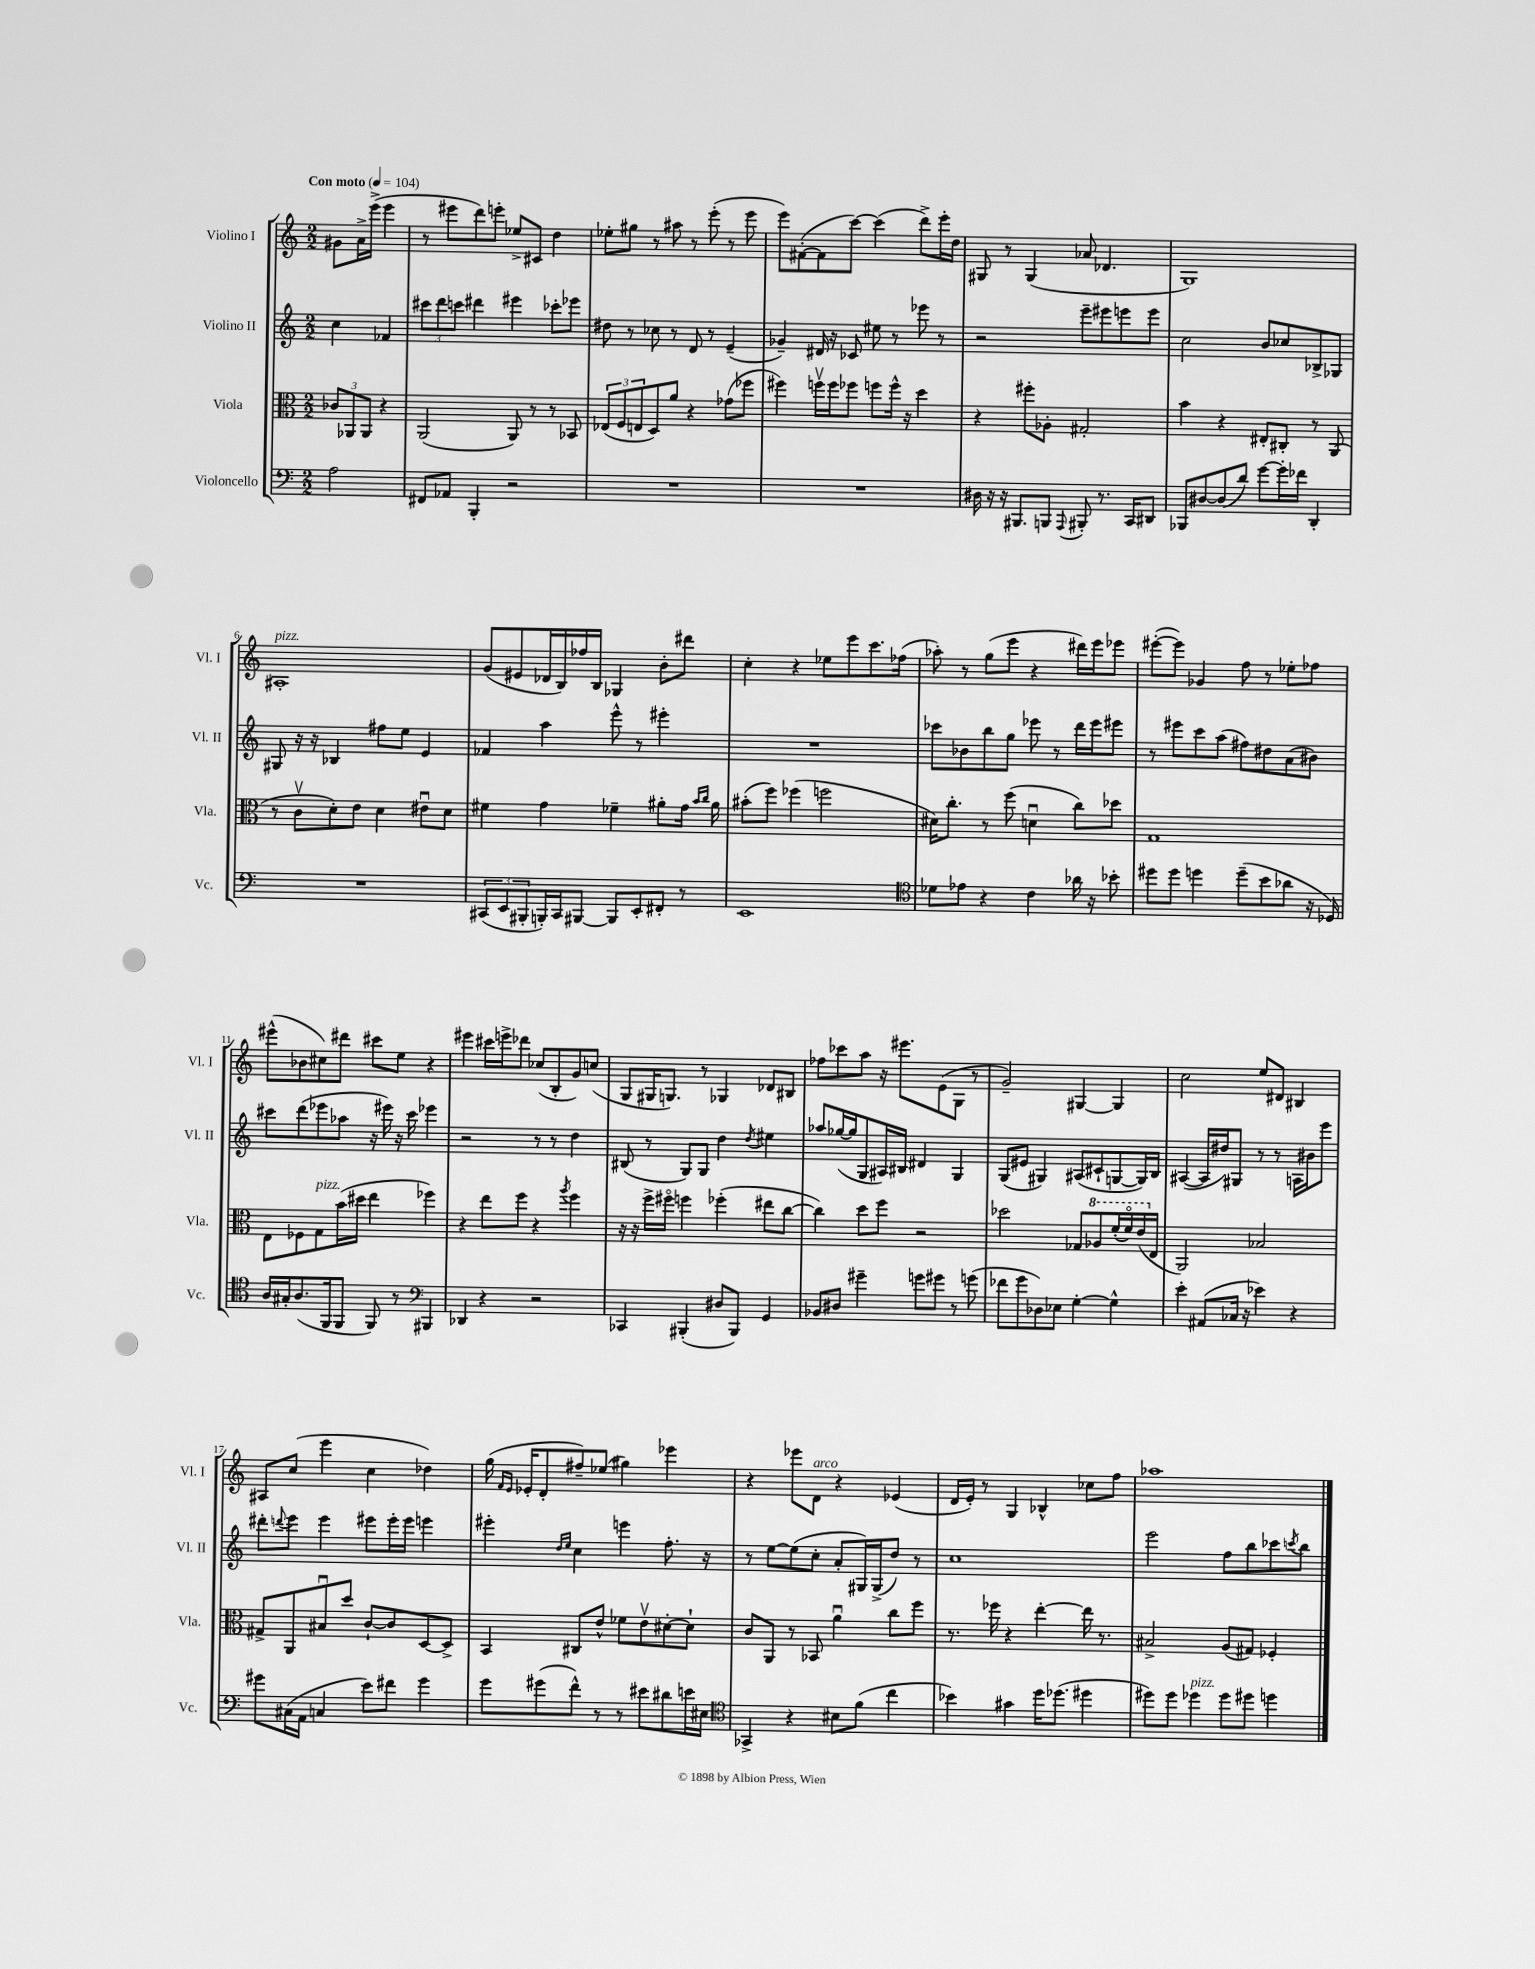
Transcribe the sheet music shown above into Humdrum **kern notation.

**kern	**kern	**kern	**kern
*staff4	*staff3	*staff2	*staff1
*clefF4	*clefC3	*clefG2	*clefG2
*k[]	*k[]	*k[]	*k[]
*M2/2	*M2/2	*M2/2	*M2/2
*MM104	*MM104	*MM104	*MM104
2A	12c-	4cc	8g#
.	12AA-	.	.
.	.	.	16a^
.	12AA-	.	.
.	.	.	(16eee^
.	4r	4f-	4eee
=	=	=	=
8FF#	(2AA	12ccc#	8r
.	.	12ddd	.
8AA-	.	.	8eee#
.	.	12ccc	.
4BBB'	.	4ddd#	8ddd)
.	.	.	8eee'
2r	8AA)	4eee#	8ee-^
.	8r	.	8c#
.	8r	8ccc-'	4dd
.	8BB-	8eee-	.
=	=	=	=
1r	(12E-	8dd#	8ee-'
.	12F	.	.
.	.	8r	8gg#
.	12E	.	.
.	8D)	8cc-	8r
.	8a	8r	8aa#
.	4r	8d	8r
.	.	8r	(8eee'
.	(8g-	(4e~	8r
.	8ff-	.	8eee
=	=	=	=
1r	4ff#)	4g-~)	8eee)
.	.	.	([8f#'
.	16ffv	16d#	8f#]
.	16ff	16r	.
.	8ff-	8c-	[8ccc)
.	8ff	8ee#	(4ccc]
.	16ff^^	8r	.
.	16r	.	.
.	4dd	8eee-	8ddd^)
.	.	8r	16eee'
.	.	.	16dd
=	=	=	=
16D#	4r	2r	8G#
16r	.	.	.
16r	.	.	8r
8.BBB#	.	.	.
.	8ff#'	.	(4G#
8BBB	8A-'	.	.
8qqAAA	.	.	.
8BBB#'	2G#'	8eee~	8a-
8.r	.	8eee#	4.d-
.	.	8eee	.
16CC	.	.	.
8DD#	.	8eee	.
=	=	=	=
8BBB-	4b	2cc	1G)
[8D#	.	.	.
(8D#]	4r	.	.
8d)	.	.	.
[8g	8E#'	8b	.
16g']	8C#'	8cc-	.
16f-	.	.	.
4DD'	8r	8B-^	.
.	(8AA	8G-	.
=	=	=	=
1r	8r	8G#	1A#'
.	8cv	16r	.
.	.	16r	.
.	8d')	4B-	.
.	8e	.	.
.	4d	8ff#	.
.	.	8ee	.
.	8e#u	4e	.
.	8d	.	.
=	=	=	=
(12CC#	4f#	4f-	(8g
12EE	.	.	.
.	.	.	8e#
12BBB#'	.	.	.
16BBB')	4g	4aa	16d-
16CC#	.	.	16B)
[8BBB#	.	.	16ff-
.	.	.	16B
8BBB#]	4f-~	8eee^^	4G-
8EE'	.	8r	.
8FF#'	8a#'	4eee#'	8b'
8r	16g	.	8ddd#
.	16qqb	.	.
.	16qqcc	.	.
.	16a#	.	.
=	=	=	=
1EE	(8b#'	1r	4cc'
.	8ff)	.	.
.	(4ff-	.	4r
.	2ff	.	8ee-
.	.	.	8eee
.	.	.	8.ccc
.	.	.	(16ff-
=	=	=	=
*clefC4	*	*	*
8d-	16d#)	8ccc-	8aa-')
.	8.cc'	.	.
8e-	.	8b-	8r
4r	8r	8bb	(8gg
.	(8ff	8gg	8eee
4c	4du	8eee-	4r
.	.	8r	.
16a-	8cc)	16ddd	16ddd#)
16r	.	16eee-	16eee
8b-'	8dd-	8eee#	8eee-
=	=	=	=
8dd#	1G	8r	([8eee#'
8dd#	.	8eee#	8eee#])
4dd	.	8ccc	4g-
.	.	(8aa	.
(8dd~	.	8ff#)	8ff
8b	.	8dd#	8r
8a-	.	(8a	8ee-'
16r	.	8b#)	8ff-
16D-)	.	.	.
=	=	=	=
16A	8E	8ccc#	(8eee#^^
16G#'	.	.	.
(8.A	8F-	(8ddd	8b-
.	8G	8eee-	8cc#)
16FF	.	.	.
8FF	(16b	8aa-	8ddd#
.	16dd#	.	.
8FF)	4ee	16r	8ccc#
.	.	16eee#)	.
8r	.	16r	8ee
.	.	16ccc#	.
*clefF4	*	*	*
4BBB#	4ff-)	4eee-	4r
=	=	=	=
4DD-	4r	2r	4eee#
4r	8ee	.	16ccc#
.	.	.	16eee^
.	8ff	.	8ddd-
2r	4r	8r	(8cc-
.	.	8r	8B'
.	8qaa	.	.
.	4ff	4dd	8g)
.	.	.	(8cc
=	=	=	=
4CC-	16r	(8B#	8G
.	16r	.	.
.	16ff^	8r	16G#
.	16ff#o	.	8.G)
(4BBB#'	4ff	8G)	.
.	.	8G	8r
8D#	(4ff-'	4dd	4G-
8BBB#)	.	.	.
.	.	8qdd	.
4GG	8ee#	4ee#	8d-
.	[8cc	.	8B#
=	=	=	=
8BB-	4cc])	8aa-	8ff-
8D#	.	([16gg-	8ccc-
.	.	16gg-]	.
4g#~	8dd	8G	8aa
.	8ff	16A#)	16r
.	.	16B#	8.eee#
8g	2r	4d#	.
8g#	.	.	(8e
8r	.	4G	8G
(8g	.	.	8r
=	=	=	=
8f-	2dd-	(8G	2g~)
8g	.	8e#	.
8D-)	.	4G#)	.
8E-	.	.	.
[4G'	8G-	(8A#	[4G#
.	8a-	8c#`	.
4G^^]	(16ff'	[8G	4G#]
.	16ffo)	.	.
.	(16ee	16G])	.
.	16E	16B	.
=	=	=	=
4e'	2AA)	([4A#	2cc
(8AA#	.	16A#]	.
.	.	16dd#)	.
16C-	.	8G#	.
16r	.	.	.
4e-)	2B-	8r	8ee
.	.	8r	8d#
4r	.	16A	4B#
.	.	16b#	.
.	.	8eee	.
=	=	=	=
8g#	8G#^	8ddd#'	8A#
.	.	8qqddd	.
(16C#	8AA	8eee	(8cc
16AA	.	.	.
4C	8B#u	4eee	4eee
.	8dd	.	.
8e)	[8c`	8eee#	4cc
8f#	8c]	16eee#'	.
.	.	16eee#	.
4g#	[8D	4eee	4dd-)
.	8D^]	.	.
=	=	=	=
8g	4BB	4eee#'	(16gg
.	.	.	16qqf
.	.	.	16qqe
.	.	.	16e-'
(8g#	.	.	8d'
.	.	16qqdd	.
.	.	16qqee	.
8f^^)	8C#	4cc	8ff#~)
8r	8e^^	.	(8ee-
8r	8f-	4eee	4gg#)
8e#	8ev	.	.
8d#	[8d#'	8.ff'	4eee-
16e	8d#`]	.	.
16E#	.	16r	.
=	=	=	=
*clefC4	*	*	*
4GG-^	8c	8r	4r
.	8AA	[8ee	.
4r	8r	(8ee]	8eee-
.	8BB-	8cc'	8d
8B#	4au	8a'	4r
(8f	.	16G#)	.
.	.	(16G#^	.
4cc	8cc	8dd)	(4e-
.	8ff	8r	.
=	=	=	=
4b-)	8.r	1cc	16d
.	.	.	16e')
.	.	.	8r
.	16ff-	.	.
4g#	4r	.	4G
16dd	[4ee'	.	4B-^^
(8.dd-	.	.	.
4dd#	16ee]	.	8cc-
.	8.r	.	.
.	.	.	8ff
=	=	=	=
8dd#)	2B#^	2eee	1aa-
8dd#	.	.	.
4dd-	.	.	.
8dd-	(8A	8ff	.
8dd#	8G#)	8bb	.
4dd	4F-'	8ccc-	.
.	.	8qccc	.
.	.	8bb	.
==	==	==	==
*-	*-	*-	*-
